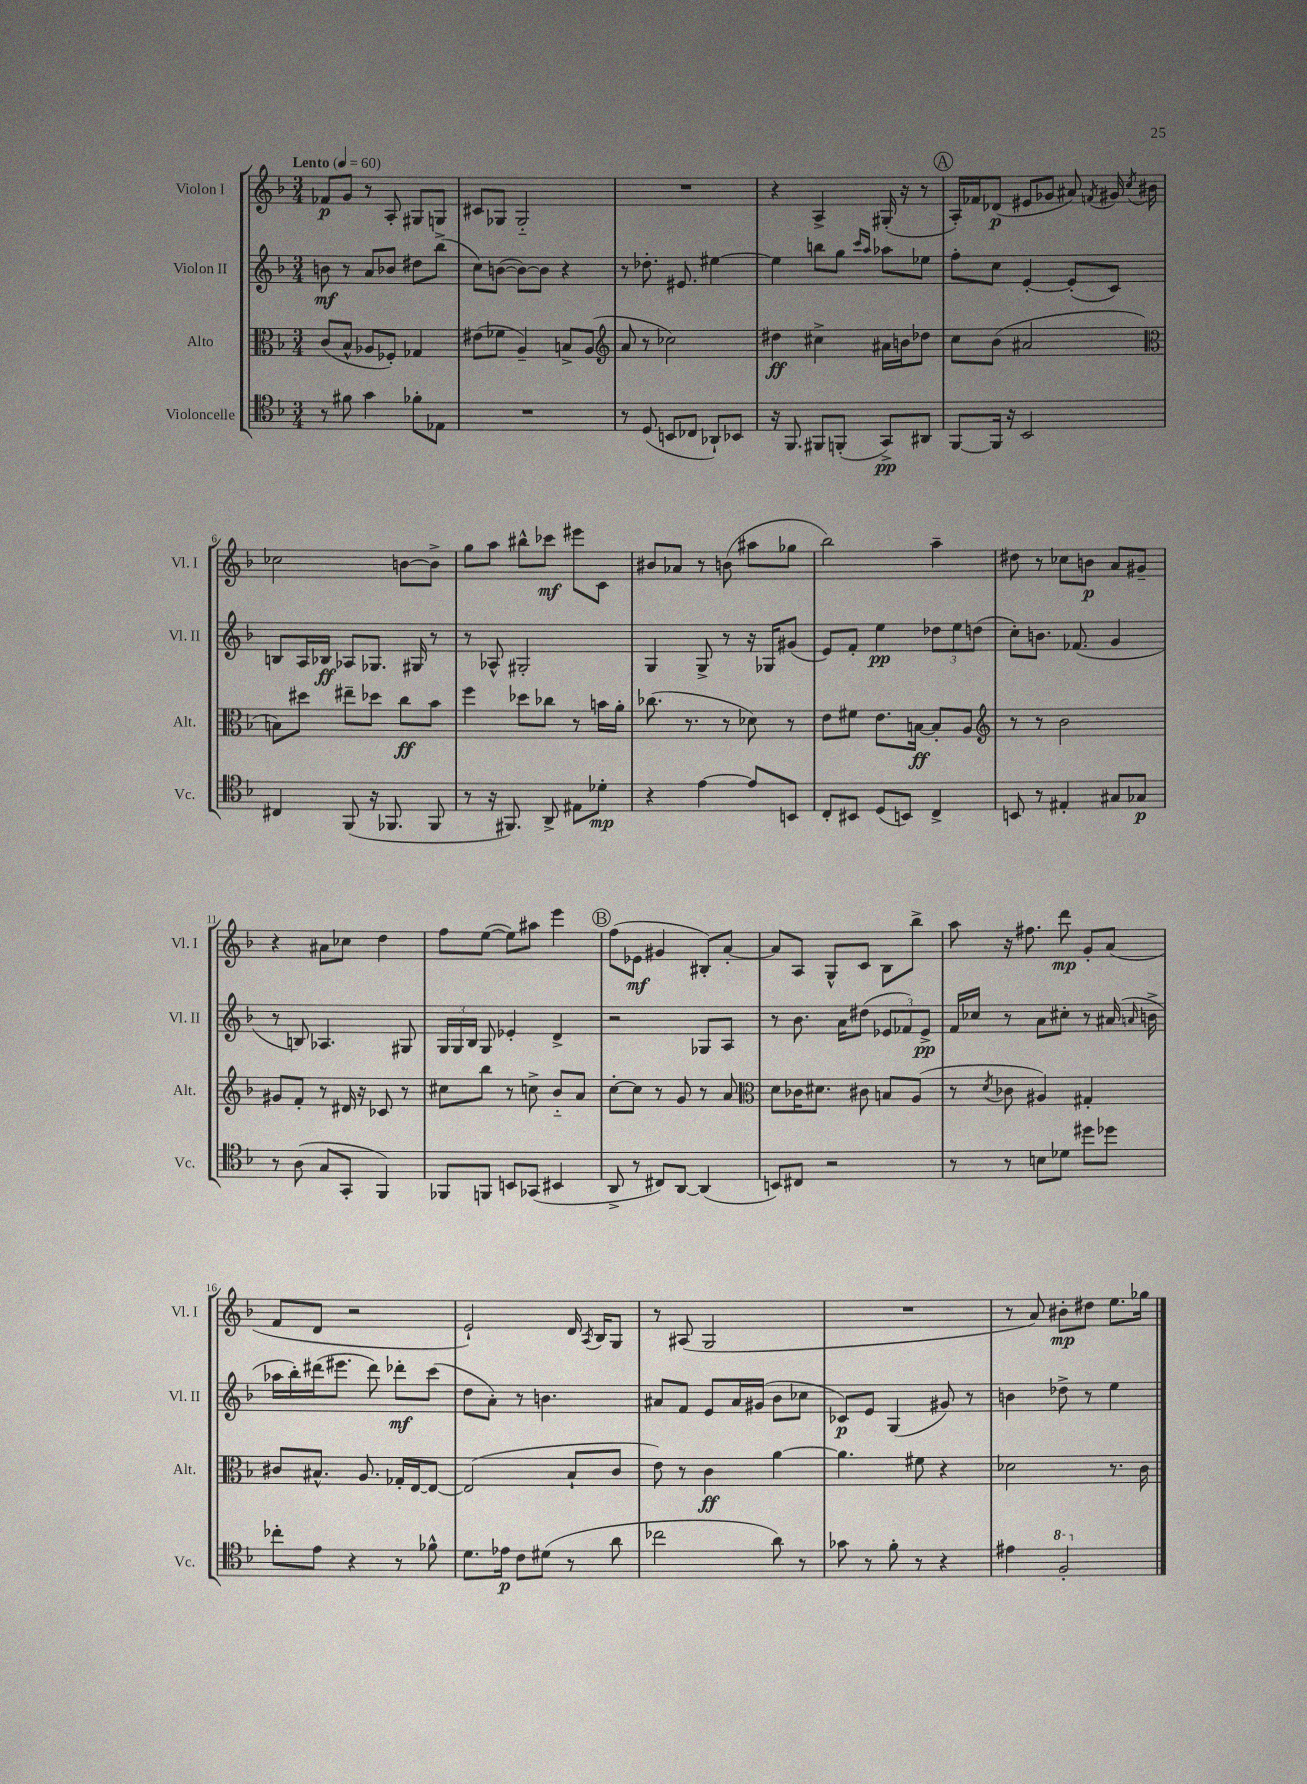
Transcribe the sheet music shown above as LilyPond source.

<<
\new StaffGroup <<
\new Staff = "s0" \with { instrumentName = "Violon I" shortInstrumentName = "Vl. I" } {
    \clef treble \key f \major \numericTimeSignature \time 3/4 \tempo "Lento" 4 = 60
    \autoBeamOff fes'8[\p g'8] r8 a8-. gis8[ g8] |
    cis'8[ ges8] ges2-_ |
    R2. |
    r4 a4-> gis16-.( r16 r8 |
    \mark \markup { \circle "A" } a16[-.) fes'16 des'8]\p( eis'8[ ges'8] ais'8) \acciaccatura { f'8 } gis'16 \acciaccatura { c''8 } bis'16 |
    ces''2 b'8[~ b'8]-> |
    g''8[ a''8] bis''8[-^ ces'''8]\mf eis'''8[ c'8] |
    bis'8[ aes'8] r8 b'8( ais''8[ ges''8] |
    bes''2) a''4-- |
    dis''8 r8 ces''8[ b'8]\p a'8[ gis'8]-- |
    r4 ais'8[ ces''8] d''4 |
    f''8[ e''8]~( e''8[) ais''8] e'''4 |
    \mark \markup { \circle "B" } f''8[( ees'8]\mf gis'4 bis8[-.) a'8]~-. |
    a'8[ a8] g8[-^ c'8] bes8[ bes''8]-> |
    a''8 r16 fis''8. d'''8\mp g'8[-. a'8]( |
    f'8[ d'8] r2 |
    e'2-!) d'16 \acciaccatura { a8 } bes16[ g8] |
    r8 ais8( g2 |
    R2. |
    r8 a'8) bis'8[-.\mp dis''8] e''8.[ ges''16] \bar "|." |
}
\new Staff = "s1" \with { instrumentName = "Violon II" shortInstrumentName = "Vl. II" } {
    \clef treble \key f \major \numericTimeSignature \time 3/4
    \autoBeamOff b'8\mf r8 a'8[ bes'8] dis''8[ bes''8]->( |
    c''8[) b'8]~( b'8[~) b'8] r4 |
    r8 des''8.-. eis'8. eis''4~ |
    eis''4 b''8[ g''8] \grace { c'''16[ a''16] } aes''8[ ees''8] |
    \mark \markup { \circle "A" } f''8[-. c''8] e'4~-. e'8[-.( c'8]) |
    b8[ a16 bes16]\ff aes8[ ges8.] gis16 r8 |
    r8 aes8-^ gis2-. |
    g4 g8-> r8 r16 ges16[ gis'8]( |
    e'8[) f'8]-. e''4\pp \tuplet 3/2 { des''8[ e''8 d''8]( } |
    c''8[-.) b'8.] fes'8.( g'4 |
    r8 b8) aes4. gis8 |
    \tuplet 3/2 { g16[ g16 bes16] } g8 ees'4-. d'4-> |
    \mark \markup { \circle "B" } r2 ges8[ a8] |
    r8 bes'8. a'16[ dis''8]( \tuplet 3/2 { ees'8[ fes'8) ees'8]->\pp } |
    f'16[ ces''16] r8 a'8[ cis''8]-. r8 ais'16( \grace { a'16 } b'16-> |
    aes''16[ bes''16-.) dis'''16( eis'''8.] dis'''8) des'''8[-.\mf c'''8]( |
    d''8[ a'8]-.) r8 b'4. |
    ais'8[ f'8] e'8[ ais'16 gis'16]( bes'8[ ces''8] |
    ces'8[\p) e'8] g4( gis'8) r8 |
    b'4 des''8-> r8 e''4 \bar "|." |
}
\new Staff = "s2" \with { instrumentName = "Alto" shortInstrumentName = "Alt." } {
    \clef alto \key f \major \numericTimeSignature \time 3/4
    \autoBeamOff c'8[( bes8]-^ aes8[ fes8]-.) ges4 |
    eis'8[( fes'8] a4--) b8[-> a8]( |
    \clef treble a'8 r8 ces''2) |
    dis''4\ff cis''4-> ais'16[ b'16 des''8] |
    \mark \markup { \circle "A" } c''8[ bes'8]( ais'2 |
    \clef alto b8[) dis''8] eis''8[-- des''8] c''8[\ff bes'8] |
    f''4 des''8[ ces''8] r8 b'16[ a'16]-. |
    ces''8.( r8. r8 des'8) r8 |
    e'8[ fis'8] e'8.[ b16]~\ff b8[-. a8] |
    \clef treble r8 r8 bes'2 |
    gis'8[ f'8]-. r8 dis'16 r16 ces'8 r8 |
    cis''8[ bes''8] r8 c''8-> bes'8[-_ a'8] |
    \mark \markup { \circle "B" } c''8[~-. c''8] r8 g'8 r8 a'8 |
    \clef alto d'8[ ces'16 dis'8.] cis'8 b8[ a8]( |
    r8 \acciaccatura { d'8 } ces'8 ais4) gis4-. |
    cis'8[ bis8.]-^ a8. ges16[-. e16~ e8]~ |
    e2( bes8[-! c'8] |
    e'8) r8 c'4\ff a'4~ |
    a'4. fis'8 r4 |
    des'2 r8. c'16 \bar "|." |
}
\new Staff = "s3" \with { instrumentName = "Violoncelle" shortInstrumentName = "Vc." } {
    \clef tenor \key f \major \numericTimeSignature \time 3/4
    \autoBeamOff r8 fis'8 g'4 fes'8[-. ees8] |
    R2. |
    r8 d8( b,8[ ces8] aes,8[-!) bes,8] |
    r16 f,8. fis,8[ f,8]-.( g,8[->\pp) ais,8] |
    \mark \markup { \circle "A" } f,8[~ f,16] r16 bes,2 |
    cis4 f,8( r16 fes,8. fes,8 |
    r8 r16 fis,8.) a,8-> eis8[ des'8]-.\mp |
    r4 e'4~ e'8[ b,8] |
    c8[-. bis,8] d8[( b,8]) c4-> |
    b,8 r8 eis4-. gis8[ ges8]\p |
    r8 a8( g8[ g,8]-. f,4) |
    fes,8[ f,8] b,8[ ges,8]( bis,4 |
    \mark \markup { \circle "B" } a,8-> r8 cis8[) a,8]~ a,4( |
    b,8[) cis8] r2 |
    r8 r8 b8[ des'8] dis''8[ des''8] |
    ces''8[-. e'8] r4 r8 fes'8-^ |
    d'8.[ ees'16]\p c'8[ dis'8]( r8 a'8 |
    ces''2 a'8) r8 |
    ges'8 r8 f'8-. r8 r4 |
    eis'4 \ottava #1 f'2-. \ottava #0 \bar "|." |
}
>>
>>
